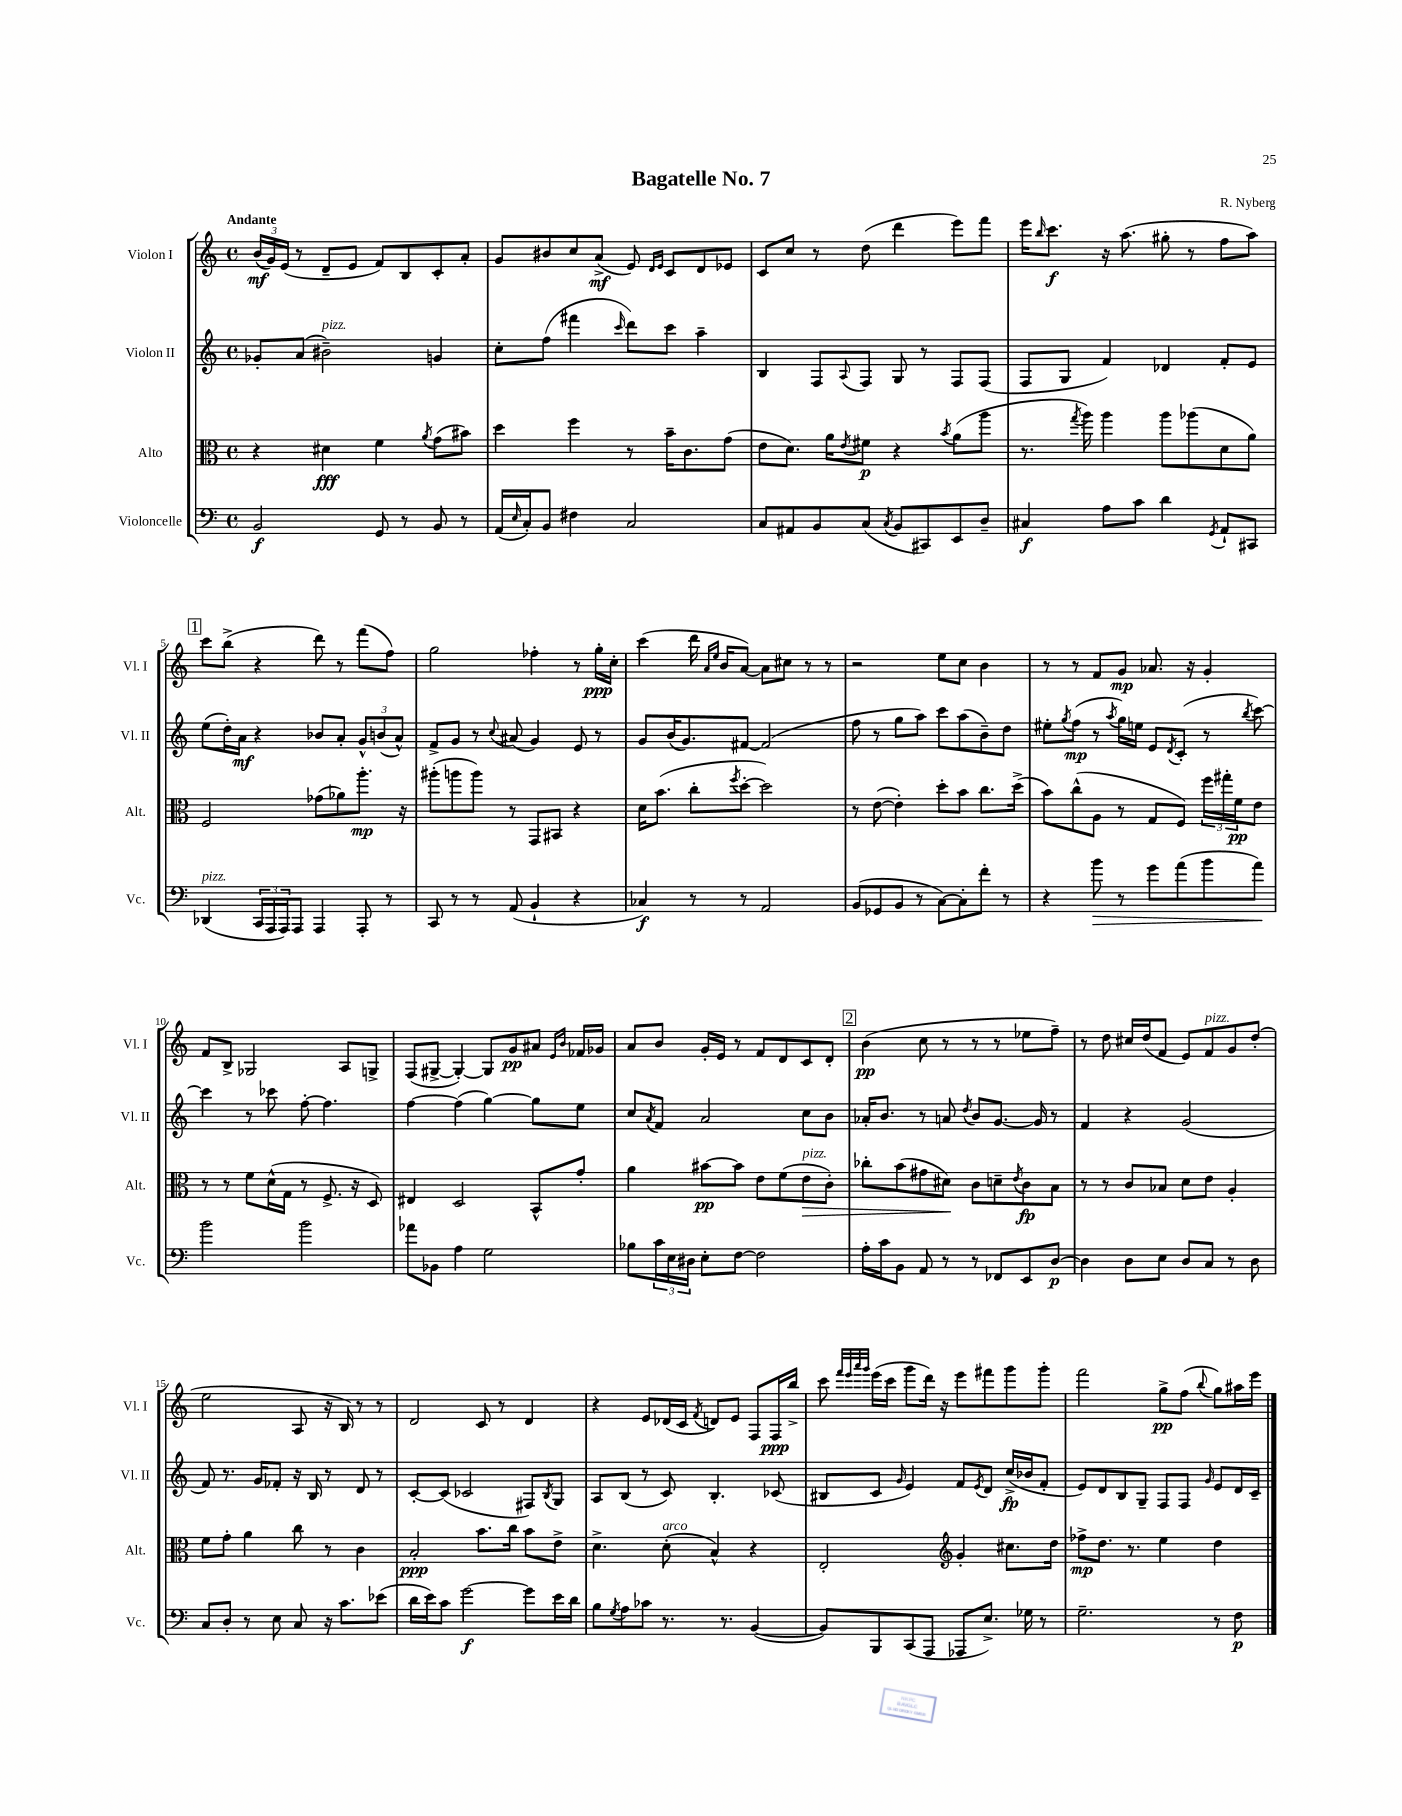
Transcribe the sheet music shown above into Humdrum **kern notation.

**kern	**dynam	**kern	**dynam	**kern	**dynam	**kern	**dynam
*part4	*part4	*part3	*part3	*part2	*part2	*part1	*part1
*staff4	*staff4	*staff3	*staff3	*staff2	*staff2	*staff1	*staff1
*I"Violoncelle	*	*I"Alto	*	*I"Violon II	*	*I"Violon I	*
*I'Vc.	*	*I'Alt.	*	*I'Vl. II	*	*I'Vl. I	*
*clefF4	*	*clefC3	*	*clefG2	*	*clefG2	*
*k[]	*	*k[]	*	*k[]	*	*k[]	*
*M4/4	*	*M4/4	*	*M4/4	*	*M4/4	*
*met(c)	*	*met(c)	*	*met(c)	*	*met(c)	*
=1	=1	=1	=1	=1	=1	=1	=1
!	!	!	!	!	!	!LO:TX:a:B:t=Andante	!
2BB/	f	4r	.	8g-X'/L	.	(24b/LL	mf
.	.	.	.	.	.	24g/)	.
.	.	.	.	.	.	(24e/JJ	.
.	.	.	.	(8a/J	.	8r	.
!	!	!	!	!LO:TX:a:i:t=pizz.	!	!	!
.	.	4d#X\	fff	2b#X~\)	.	8d~/L	.
.	.	.	.	.	.	8e/J	.
8GG/	.	4f\	.	.	.	8f/L)	.
8r	.	.	.	.	.	8B/	.
.	.	8qa/	.	.	.	.	.
8BB/	.	(8g\L	.	4gn/	.	8c'/	.
8r	.	8b#X\J)	.	.	.	8a'/J	.
=2	=2	=2	=2	=2	=2	=2	=2
(16AA/LL	.	4dd\	.	8cc'\L	.	8g/L	.
16qqE/	.	.	.	.	.	.	.
16C'/J)	.	.	.	.	.	.	.
8BB/J	.	.	.	(8ff\J	.	8b#X/	.
4F#X\	.	4ff\	.	4fff#X\	.	8cc/	.
.	.	.	.	.	.	(8a^/J	mf
.	.	.	.	16qqccc/	.	.	.
2C/	.	8r	.	8ddd\L)	.	8e/)	.
.	.	.	.	.	.	16qqd/LL	.
.	.	.	.	.	.	16qqe/JJ	.
.	.	16b~\KL	.	8ccc\J	.	8c/L	.
.	.	8.c\	.	.	.	.	.
.	.	.	.	4aa~\	.	8d/	.
.	.	(8g\J	.	.	.	8e-X/J	.
=3	=3	=3	=3	=3	=3	=3	=3
8C/L	.	8e\L	.	4B/	.	8c/L	.
8AA#X/	.	8.d\J)	.	.	.	8cc/J	.
8BB/	.	.	.	8F/L	.	8r	.
.	.	16a\KL	.	.	.	.	.
.	.	8qe/	.	8qqA/	.	.	.
(8C/J	.	8f#X\J	p	8F/J	.	(8dd\	.
8qC/	.	.	.	.	.	.	.
8BB/L	.	4r	.	8G/	.	4ddd\	.
8CC#X/)	.	.	.	8r	.	.	.
.	.	8qb/	.	.	.	.	.
8EE/	.	(8a\L	.	8F/L	.	8eee\L)	.
8D~/J	.	8aa\J	.	(8F/J	.	8fff\J	.
=4	=4	=4	=4	=4	=4	=4	=4
4C#X/	f	8.r	.	8F/L	.	16eee\KL	.
.	.	.	.	.	.	16qqbb/	.
.	.	.	.	.	.	8.ccc\J	f
.	.	.	.	8G/J	.	.	.
.	.	8qgg/	.	.	.	.	.
.	.	16aa\)	.	.	.	.	.
8A\L	.	4aa\	.	4f/)	.	16r	.
.	.	.	.	.	.	(8.aa\	.
8c\J	.	.	.	.	.	.	.
4d\	.	8aa\L	.	4d-X/	.	8gg#X'\	.
.	.	(8aa-X\	.	.	.	8r	.
8qGG/	.	.	.	.	.	.	.
8AA`/L	.	8d\	.	8f'/L	.	8ff\L	.
8CC#X/J	.	8a\J)	.	8e/J	.	8aa\J)	.
!!LO:LB:g=z
!!LO:REH:place=s1:t=1
=5	=5	=5	=5	=5	=5	=5	=5
!LO:TX:a:i:t=pizz.	!	!	!	!	!	!	!
(4DD-X/	.	2F/	.	(8ee\L	.	8ccc\L	.
.	.	.	.	16dd'\L)	.	(8bb^\J	.
.	.	.	.	16a\JJ	mf	.	.
24CC/LL	.	.	.	4r	.	4r	.
24AAA/	.	.	.	.	.	.	.
24AAA/J)	.	.	.	.	.	.	.
8AAA/J	.	.	.	.	.	.	.
4AAA/	.	(8g-X\L	.	8b-X/L	.	8ddd\)	.
.	.	8a-X\)	.	8a'/J	.	8r	.
8AAA'/	.	8.aa'\J	mp	12g^^/L	.	(8fff\L	.
.	.	.	.	(12bn/	.	.	.
8r	.	.	.	.	.	8ff\J)	.
.	.	.	.	12a^^/J)	.	.	.
.	.	16r	.	.	.	.	.
=6	=6	=6	=6	=6	=6	=6	=6
8CC/	.	(8aa#X'\L	.	8f^/L	.	2gg\	.
8r	.	8aan\	.	8g/J	.	.	.
8r	.	8aa\J)	.	8r	.	.	.
.	.	.	.	8qqcc/	.	.	.
(8AA/	.	8r	.	(8a#X/	.	.	.
4BB`/	.	8GG/L	.	4g/)	.	4ff-X'\	.
.	.	8BB#X/J	.	.	.	.	.
4r	.	4r	.	8e/	.	8r	.
.	.	.	.	8r	.	16gg'\LL	ppp
.	.	.	.	.	.	16cc'\JJ	.
=7	=7	=7	=7	=7	=7	=7	=7
4C-X/)	f	16d\KL	.	8g/L	.	(4ccc\	.
.	.	(8.b\J	.	.	.	.	.
.	.	.	.	(16b/K	.	.	.
.	.	.	.	8.g/)	.	.	.
8r	.	8cc'\L	.	.	.	16ddd\	.
.	.	.	.	.	.	16qqa/LL	.
.	.	.	.	.	.	16qqee/JJ	.
.	.	.	.	.	.	16b/KL	.
.	.	8qff/	.	.	.	.	.
8r	.	[8dd'\J	.	[8f#X/J	.	[8a/J)	.
2AA/	.	2dd\])	.	(2f#/]	.	8a\L]	.
.	.	.	.	.	.	8cc#X\J	.
.	.	.	.	.	.	8r	.
.	.	.	.	.	.	8r	.
=8	=8	=8	=8	=8	=8	=8	=8
(8BB/L	.	8r	.	8ff\	.	2r	.
8GG-X/	.	([8e\	.	8r	.	.	.
8BB/J	.	4e'\])	.	8gg\L	.	.	.
8r	.	.	.	8aa\J)	.	.	.
[8C\L)	.	8dd'\L	.	8ccc\L	.	8ee\L	.
8C'\]	.	8b\J	.	(8aa\	.	8cc\J	.
8f'\J	.	8.cc\L	.	8b~\)	.	4b\	.
8r	.	.	.	8dd\J	.	.	.
.	.	(16dd^\Jk	.	.	.	.	.
=9	=9	=9	=9	=9	=9	=9	=9
4r	.	8b\L)	.	8ee#X'\L	.	8r	.
.	.	.	.	8qgg/	.	.	.
.	.	(8cc^^\	.	(8ff\J	mp	8r	.
!	!LO:HP:b	!	!	!	!	!	!
8b\	>	8A\J	.	8r	.	8f/L	.
.	.	.	.	8qaa/	.	.	.
8r	.	8r	.	16gg\LL)	.	8g/J	mp
.	.	.	.	16een\JJ	.	.	.
8g\L	.	8G/L	.	8e/L	.	8.a-X/	.
.	.	.	.	8qd/	.	.	.
(8a\	.	8F/J)	.	(8c'/J	.	.	.
.	.	.	.	.	.	16r	.
8b\	.	24ff\LL	.	8r	.	4g'/	.
.	.	24gg#X'\	.	.	.	.	.
.	.	24f\J	pp	.	.	.	.
.	.	.	.	8qbb/	.	.	.
8a\J)	.	8e\J	.	[8ccc\)	.	.	.
.	]	.	.	.	.	.	.
!!LO:LB:g=z
=10	=10	=10	=10	=10	=10	=10	=10
2b\	.	8r	.	4ccc\]	.	8f/L	.
.	.	8r	.	.	.	8B^/J	.
.	.	8f\L	.	8r	.	2G-X/	.
.	.	(16d^^\L	.	8ccc-X\	.	.	.
.	.	16G\JJ	.	.	.	.	.
2b\	.	8r	.	[8ff'\	.	.	.
.	.	8.F^/	.	4.ff\]	.	.	.
.	.	.	.	.	.	8A/L	.
.	.	16r	.	.	.	.	.
.	.	8D/)	.	.	.	8Gn^/J	.
=11	=11	=11	=11	=11	=11	=11	=11
8a-X\L	.	4E#X/	.	[4ff\	.	(8F/L	.
8BB-X\J	.	.	.	.	.	[8G#X^/J	.
4A\	.	2D/	.	(4ff\]	.	4G#'/_)	.
2G\	.	.	.	[4gg\)	.	8G#/L]	.
.	.	.	.	.	.	8g/	pp
.	.	8BB^^/L	.	8gg\L]	.	8a#X/J	.
.	.	.	.	.	.	16qqe/LL	.
.	.	.	.	.	.	16qqb/JJ	.
.	.	8g'/J	.	8ee\J	.	16f-X/LL	.
.	.	.	.	.	.	16g-X/JJ	.
=12	=12	=12	=12	=12	=12	=12	=12
8B-X\L	.	4a\	.	8cc/L	.	8a/L	.
.	.	.	.	8qa/	.	.	.
24c\L	.	.	.	8f/J	.	8b/J	.
24E\	.	.	.	.	.	.	.
24D#X\JJ	.	.	.	.	.	.	.
8E'\L	.	[8b#X\L	pp	2a/	.	16g'/LL	.
.	.	.	.	.	.	16e/JJ	.
[8F\J	.	8b#\J]	.	.	.	8r	.
2F\]	.	8e\L	.	.	.	8f/L	.
.	.	(8f\	.	.	.	8d/	.
!	!	!LO:TX:a:i:t=pizz.	!	!	!	!	!
!	!	!	!LO:HP:b	!	!	!	!
.	.	8e\	>	8cc\L	.	8c/	.
.	.	8c'\J)	.	8b\J	.	8d'/J	.
!!LO:REH:place=s1:t=2
=13	=13	=13	=13	=13	=13	=13	=13
16A'\LL	.	8cc-X'\L	.	16a-X'/KL	.	(4b\	pp
16c\J	.	.	.	8.b/J	.	.	.
8BB\J	.	(8b\	.	.	.	.	.
8AA/	.	8g#X\	.	8r	.	8cc\	.
8r	.	8d#X\J)	.	8an/	.	8r	.
.	.	.	.	8qdd/	.	.	.
8r	.	8c\L	]	8b/L	.	8r	.
8FF-X/L	.	8dn~\	.	[8.g/J	.	8r	.
.	.	8qe/	.	.	.	.	.
8EE/	.	8c\	fp	.	.	8ee-X\L	.
.	.	.	.	16g/]	.	.	.
[8D/J	p	8B\J	.	8r	.	8ff~\J)	.
=14	=14	=14	=14	=14	=14	=14	=14
4D\]	.	8r	.	4f/	.	8r	.
.	.	8r	.	.	.	8dd\	.
8D\L	.	8c/L	.	4r	.	16cc#X/LL	.
.	.	.	.	.	.	(16dd/J	.
8E\J	.	8B-X/J	.	.	.	8f/J	.
8D/L	.	8d\L	.	(2g/	.	8e/L)	.
!	!	!	!	!	!	!LO:TX:a:i:t=pizz.	!
8C/J	.	8e\J	.	.	.	8f/	.
8r	.	4A'/	.	.	.	8g/	.
8D\	.	.	.	.	.	(8dd'/J	.
!!LO:LB:g=z
=15	=15	=15	=15	=15	=15	=15	=15
8C/L	.	8f\L	.	8f/)	.	2ee\	.
8D'/J	.	8g'\J	.	8.r	.	.	.
8r	.	4a\	.	.	.	.	.
.	.	.	.	16g/KL	.	.	.
8E\	.	.	.	8f-X'/J	.	.	.
8C/	.	8cc\	.	16r	.	8A/	.
.	.	.	.	16B/	.	.	.
16r	.	8r	.	8r	.	16r	.
8.c\L	.	.	.	.	.	16B/)	.
.	.	4c\	.	8d/	.	8r	.
(8e-X\J	.	.	.	8r	.	8r	.
=16	=16	=16	=16	=16	=16	=16	=16
16d\LL	.	2B'/	ppp	[8c'/L	.	2d/	.
16e\J)	.	.	.	.	.	.	.
8c\J	.	.	.	(8c/J]	.	.	.
[2g\	f	.	.	2c-X/	.	.	.
.	.	8.b\L	.	.	.	8c/	.
.	.	.	.	.	.	8r	.
.	.	16cc\Jk	.	.	.	.	.
8g\L]	.	8b\L	.	8F#X/L)	.	4d/	.
.	.	.	.	8qB/	.	.	.
16e\L	.	8e^\J	.	8G/J	.	.	.
16d\JJ	.	.	.	.	.	.	.
=17	=17	=17	=17	=17	=17	=17	=17
8B\L	.	4.d^\	.	8A/L	.	4r	.
8qG/	.	.	.	.	.	.	.
8A\	.	.	.	(8B/J	.	.	.
8c-X\J	.	.	.	8r	.	8e/L	.
!	!	!LO:TX:a:i:t=arco	!	!	!	!	!
8.r	.	(8d'\	.	8c/)	.	(16d-X/L	.
.	.	.	.	.	.	16c/JJ	.
.	.	.	.	.	.	8qf/	.
.	.	4B^^/)	.	4.B'/	.	8dn/L)	.
8.r	.	.	.	.	.	.	.
.	.	.	.	.	.	8e/J	.
([4BB/	.	4r	.	.	.	8F/L	.
.	.	.	.	(8c-X/	.	16F/L	ppp
.	.	.	.	.	.	16bb^/JJ	.
=18	=18	=18	=18	=18	=18	=18	=18
8BB/L])	.	2E'/	.	8B#X/L	.	8ccc\	.
.	.	.	.	.	.	32qqfff/LLL	.
.	.	.	.	.	.	32qqeee/	.
.	.	.	.	.	.	32qqaaa/	.
.	.	.	.	.	.	32qqggg/JJJ	.
8BBB/	.	.	.	8c/J	.	(16eee\LL	.
.	.	.	.	.	.	16ccc\JJ	.
.	.	.	.	16qqg/	.	.	.
(8CC/	.	.	.	4e/)	.	8ggg\L	.
8AAA/J	.	.	.	.	.	16ddd\Jk)	.
.	.	.	.	.	.	16r	.
*	*	*clefG2	*	*	*	*	*
8AAA-X/L	.	4g'/	.	8f/L	.	8eee\L	.
.	.	.	.	8qe/	.	.	.
8.E^/J)	.	.	.	8d/J	.	8fff#X\	.
.	.	8.cc#X\L	.	(16cc^/LL	fp	8ggg\	.
16G-X\	.	.	.	16b-X/J	.	.	.
8r	.	.	.	8f'/J	.	8ggg'\J	.
.	.	16dd\Jk	.	.	.	.	.
=19	=19	=19	=19	=19	=19	=19	=19
2.G~\	.	8ff-X^\L	mp	8e/L)	.	2fff\	.
.	.	8.dd\J	.	8d/	.	.	.
.	.	.	.	8B/	.	.	.
.	.	8.r	.	.	.	.	.
.	.	.	.	8G~/J	.	.	.
.	.	4ee\	.	8F/L	.	8gg^\L	pp
.	.	.	.	8F/J	.	(8ff\J	.
.	.	.	.	16qqg/	.	8qqbb/	.
8r	.	4dd\	.	8e/L	.	8gg\L)	.
8F\	p	.	.	16d/L	.	16aa#X\L	.
.	.	.	.	16c~/JJ	.	16eee\JJ	.
==	==	==	==	==	==	==	==
*-	*-	*-	*-	*-	*-	*-	*-
